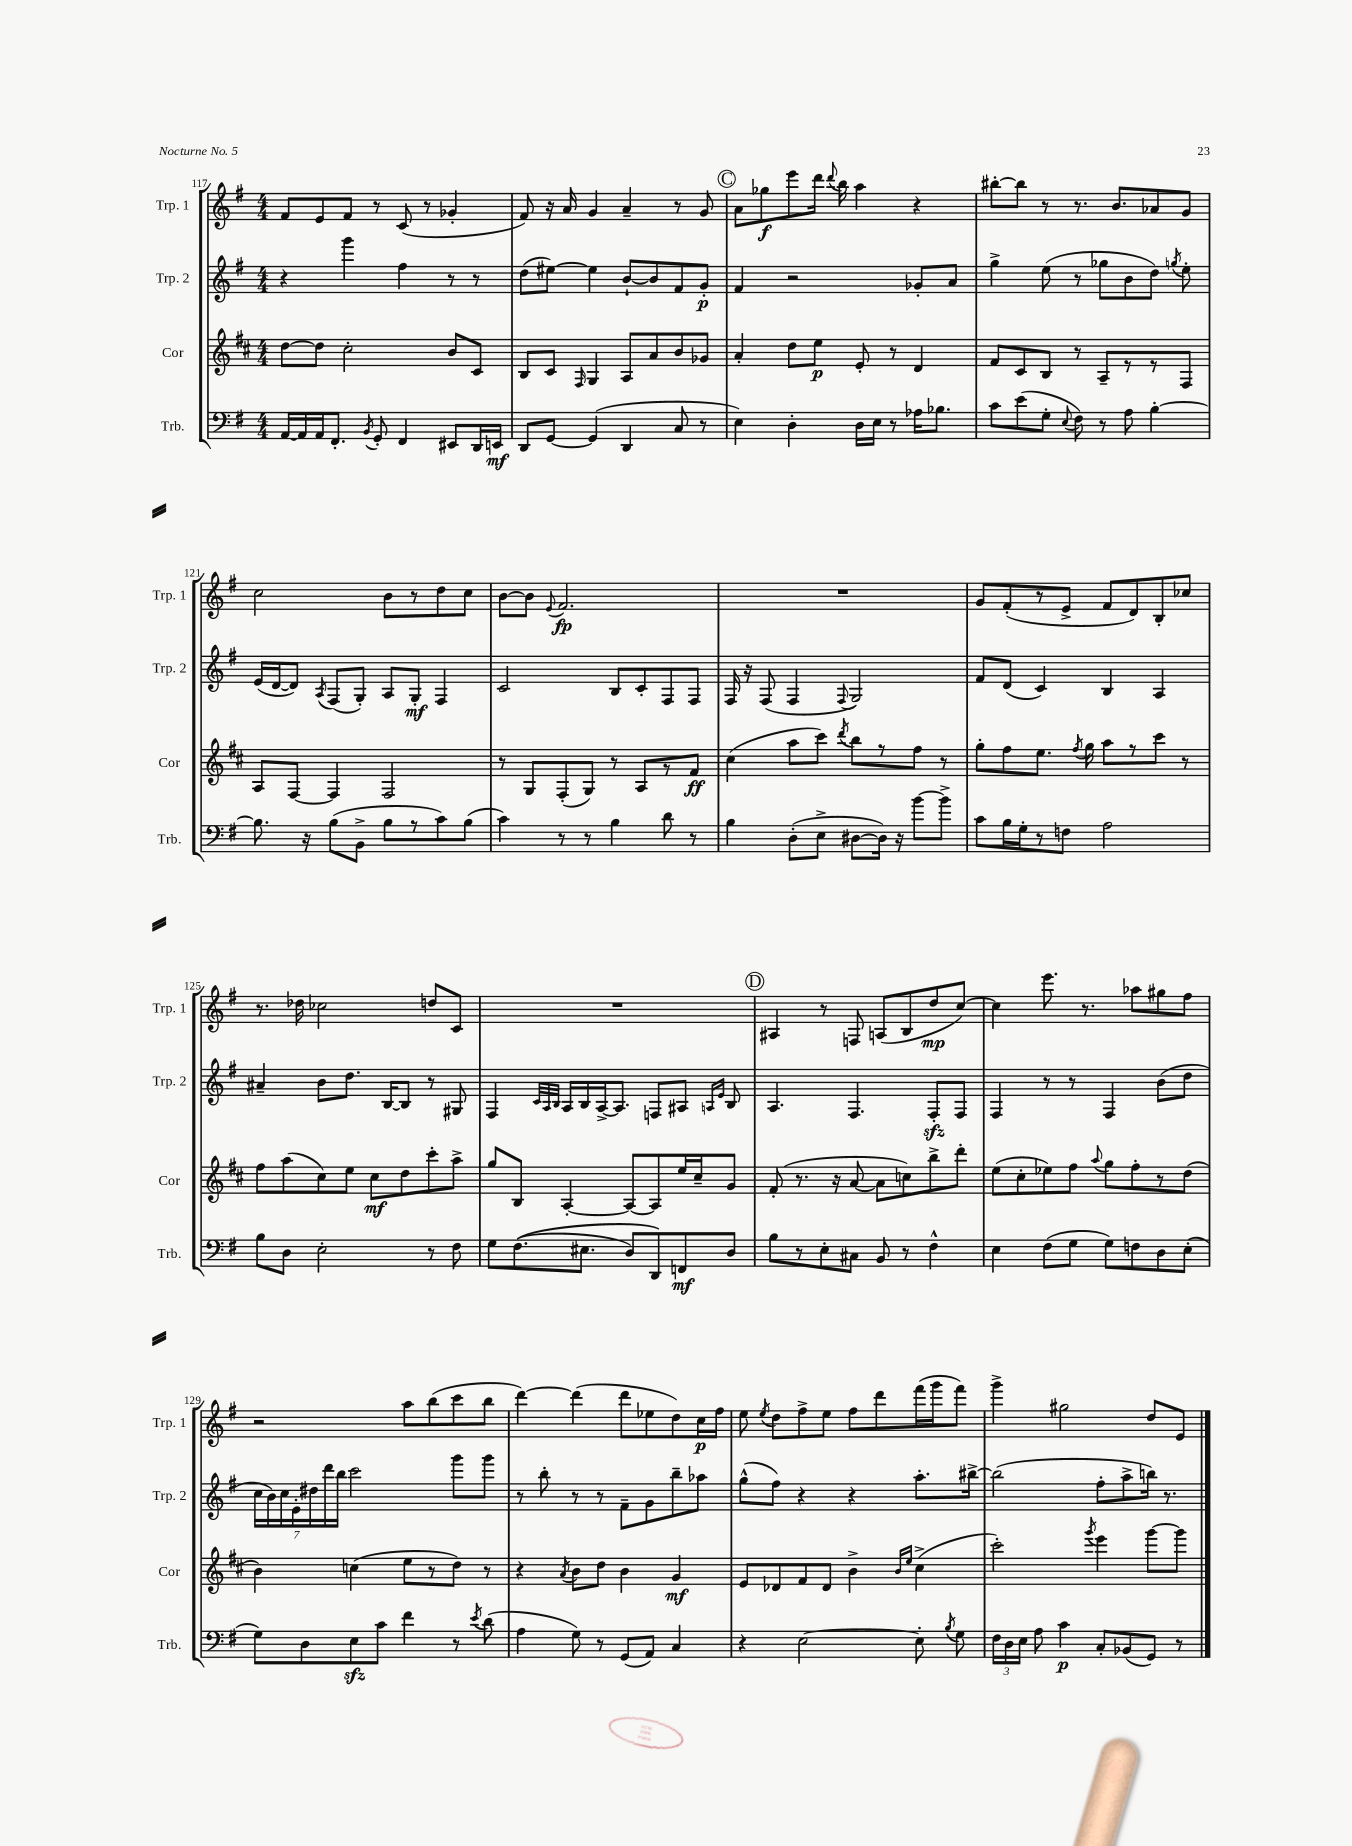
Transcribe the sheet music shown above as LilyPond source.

<<
\new StaffGroup <<
\new Staff = "s0" \with { instrumentName = "Trp. 1" shortInstrumentName = "Trp. 1" } {
    \clef treble \key g \major \numericTimeSignature \time 4/4
    \autoBeamOff fis'8[ e'8 fis'8] r8 c'8( r8 ges'4-. |
    fis'8) r16 a'16 g'4 a'4-- r8 g'8 |
    \mark \markup { \circle "C" } a'8[ ges''8\f e'''8 d'''16] \appoggiatura { d'''8 } b''16 a''4 r4 |
    bis''8[~-. bis''8] r8 r8. b'8.[ aes'8 g'8] |
    c''2 b'8[ r8 d''8 c''8] |
    b'8[~ b'8] \appoggiatura { e'8 } fis'2.\fp |
    R1 |
    g'8[ fis'8-.( r8 e'8]-> fis'8[ d'8) b8-. ces''8] |
    r8. des''16 ces''2 d''8[ c'8] |
    R1 |
    \mark \markup { \circle "D" } ais4 r8 f8 a8[( b8 d''8\mp c''8]~) |
    c''4 e'''8. r8. aes''8[ gis''8 fis''8] |
    r2 a''8[ b''8( c'''8 b''8] |
    d'''4~) d'''4( d'''8[ ees''8 d''8) c''16\p fis''16] |
    e''8 \acciaccatura { e''8 } d''8[ fis''8-> e''8] fis''8[ d'''8 fis'''16( g'''16 fis'''8]) |
    g'''4-> gis''2 d''8[ e'8] \bar "|." |
}
\new Staff = "s1" \with { instrumentName = "Trp. 2" shortInstrumentName = "Trp. 2" } {
    \clef treble \key g \major \numericTimeSignature \time 4/4
    \autoBeamOff r4 g'''4 fis''4 r8 r8 |
    d''8[( eis''8]~) eis''4 b'8[~-! b'8 fis'8 g'8]-.\p |
    \mark \markup { \circle "C" } fis'4 r2 ges'8[-. a'8] |
    g''4-> e''8( r8 ges''8[ b'8 d''8]) \acciaccatura { g''8 } e''8-. |
    e'16[( d'16~ d'8]) \acciaccatura { a8 } fis8[( g8]-.) a8[ g8]-.\mf fis4 |
    c'2 b8[ c'8-. fis8 fis8] |
    fis16 r16 fis8( fis4 \appoggiatura { fis8 } g2) |
    fis'8[ d'8]( c'4) b4 a4 |
    ais'4-- b'8[ d''8.] b16[~ b8] r8 gis8 |
    fis4 \grace { c'32[ a32 b32] } a16[ b16 a16~-> a8.] f8[ ais8] \grace { a16[ e'16] } b8 |
    \mark \markup { \circle "D" } a4. fis4. fis8[-.\sfz fis8] |
    fis4 r8 r8 fis4 b'8[( d''8] |
    \tuplet 7/4 { c''16[ b'16) c''16 e'16-. dis''16 d'''16 b''16] } c'''2 g'''8[ g'''8] |
    r8 b''8-. r8 r8 fis'8[-- g'8 b''8-- aes''8] |
    g''8[-^( fis''8]) r4 r4 a''8.[-. bis''16]~-> |
    bis''2( fis''8[-. a''8-> b''16]) r8. \bar "|." |
}
\new Staff = "s2" \with { instrumentName = "Cor" shortInstrumentName = "Cor" } {
    \clef treble \key d \major \numericTimeSignature \time 4/4
    \autoBeamOff d''8[~ d''8] cis''2-. b'8[ cis'8] |
    b8[ cis'8] \grace { fis16 } g4 a8[ a'8 b'8 ges'8] |
    \mark \markup { \circle "C" } a'4-. d''8[ e''8]\p e'8-. r8 d'4 |
    fis'8[ cis'8 b8] r8 a8[-- r8 r8 fis8] |
    a8[ fis8]~ fis4 fis2 |
    r8 g8[ fis8-.( g8]) r8 a8[ r8 fis'8]\ff |
    cis''4( a''8[ cis'''8]) \acciaccatura { d'''8 } b''8[ r8 fis''8] r8 |
    g''8[-. fis''8 e''8.] \acciaccatura { fis''8 } g''16 a''8[ r8 cis'''8] r8 |
    fis''8[ a''8( cis''8) e''8] cis''8[\mf d''8 cis'''8-. a''8]-> |
    g''8[ b8] a4~-. a8[~ a8 e''16 cis''16-- g'8] |
    \mark \markup { \circle "D" } fis'8-.( r8. r16 a'8~ a'8[ c''8) b''8-> d'''8]-. |
    e''8[( cis''8-. ees''8) fis''8] \appoggiatura { a''8 } g''8[ fis''8-. r8 d''8]( |
    b'4) c''4( e''8[ r8 d''8]) r8 |
    r4 \acciaccatura { a'8 } b'8[ d''8] b'4 g'4\mf |
    e'8[ des'8 fis'8 des'8] b'4-> \grace { b'16[ e''16] } cis''4->( |
    cis'''2-.) \acciaccatura { g'''8 } e'''4 g'''8[~ g'''8] \bar "|." |
}
\new Staff = "s3" \with { instrumentName = "Trb." shortInstrumentName = "Trb." } {
    \clef bass \key g \major \numericTimeSignature \time 4/4
    \autoBeamOff a,16[~ a,16 a,16 fis,8.]-. \acciaccatura { b,8 } g,8-. fis,4 eis,8[ d,16 e,16]\mf |
    d,8[ g,8]~ g,4( d,4 c8 r8 |
    \mark \markup { \circle "C" } e4) d4-. d16[ e16] r8 aes16[ bes8.] |
    c'8[ e'8( g8]-. \appoggiatura { e8 } fis8) r8 a8 b4~-. |
    b8. r16 b8[( b,8]-> b8[ r8 c'8) b8]( |
    c'4) r8 r8 b4 d'8 r8 |
    b4 d8[-.( e8]-> dis8[~ dis16]) r16 b'8[~ b'8]-> |
    c'8[ b16 g16-. r8 f8] a2 |
    b8[ d8] e2-. r8 fis8 |
    g8[ fis8.(\( eis8.] d8[) d,8\) f,8\mf d8] |
    \mark \markup { \circle "D" } b8[ r8 e8-. cis8] b,8 r8 fis4-^ |
    e4 fis8[( g8] g8[) f8 d8 e8]-.( |
    g8[) d8 e8\sfz c'8] fis'4 r8 \acciaccatura { e'8 } d'8( |
    a4 g8) r8 g,8[( a,8]) c4 |
    r4 e2~ e8-. \acciaccatura { b8 } g8 |
    \tuplet 3/2 { fis16[ d16 e16] } a8 c'4\p c8[-. bes,8( g,8]) r8 \bar "|." |
}
>>
>>
\layout { \context { \Score currentBarNumber = #117 } }
